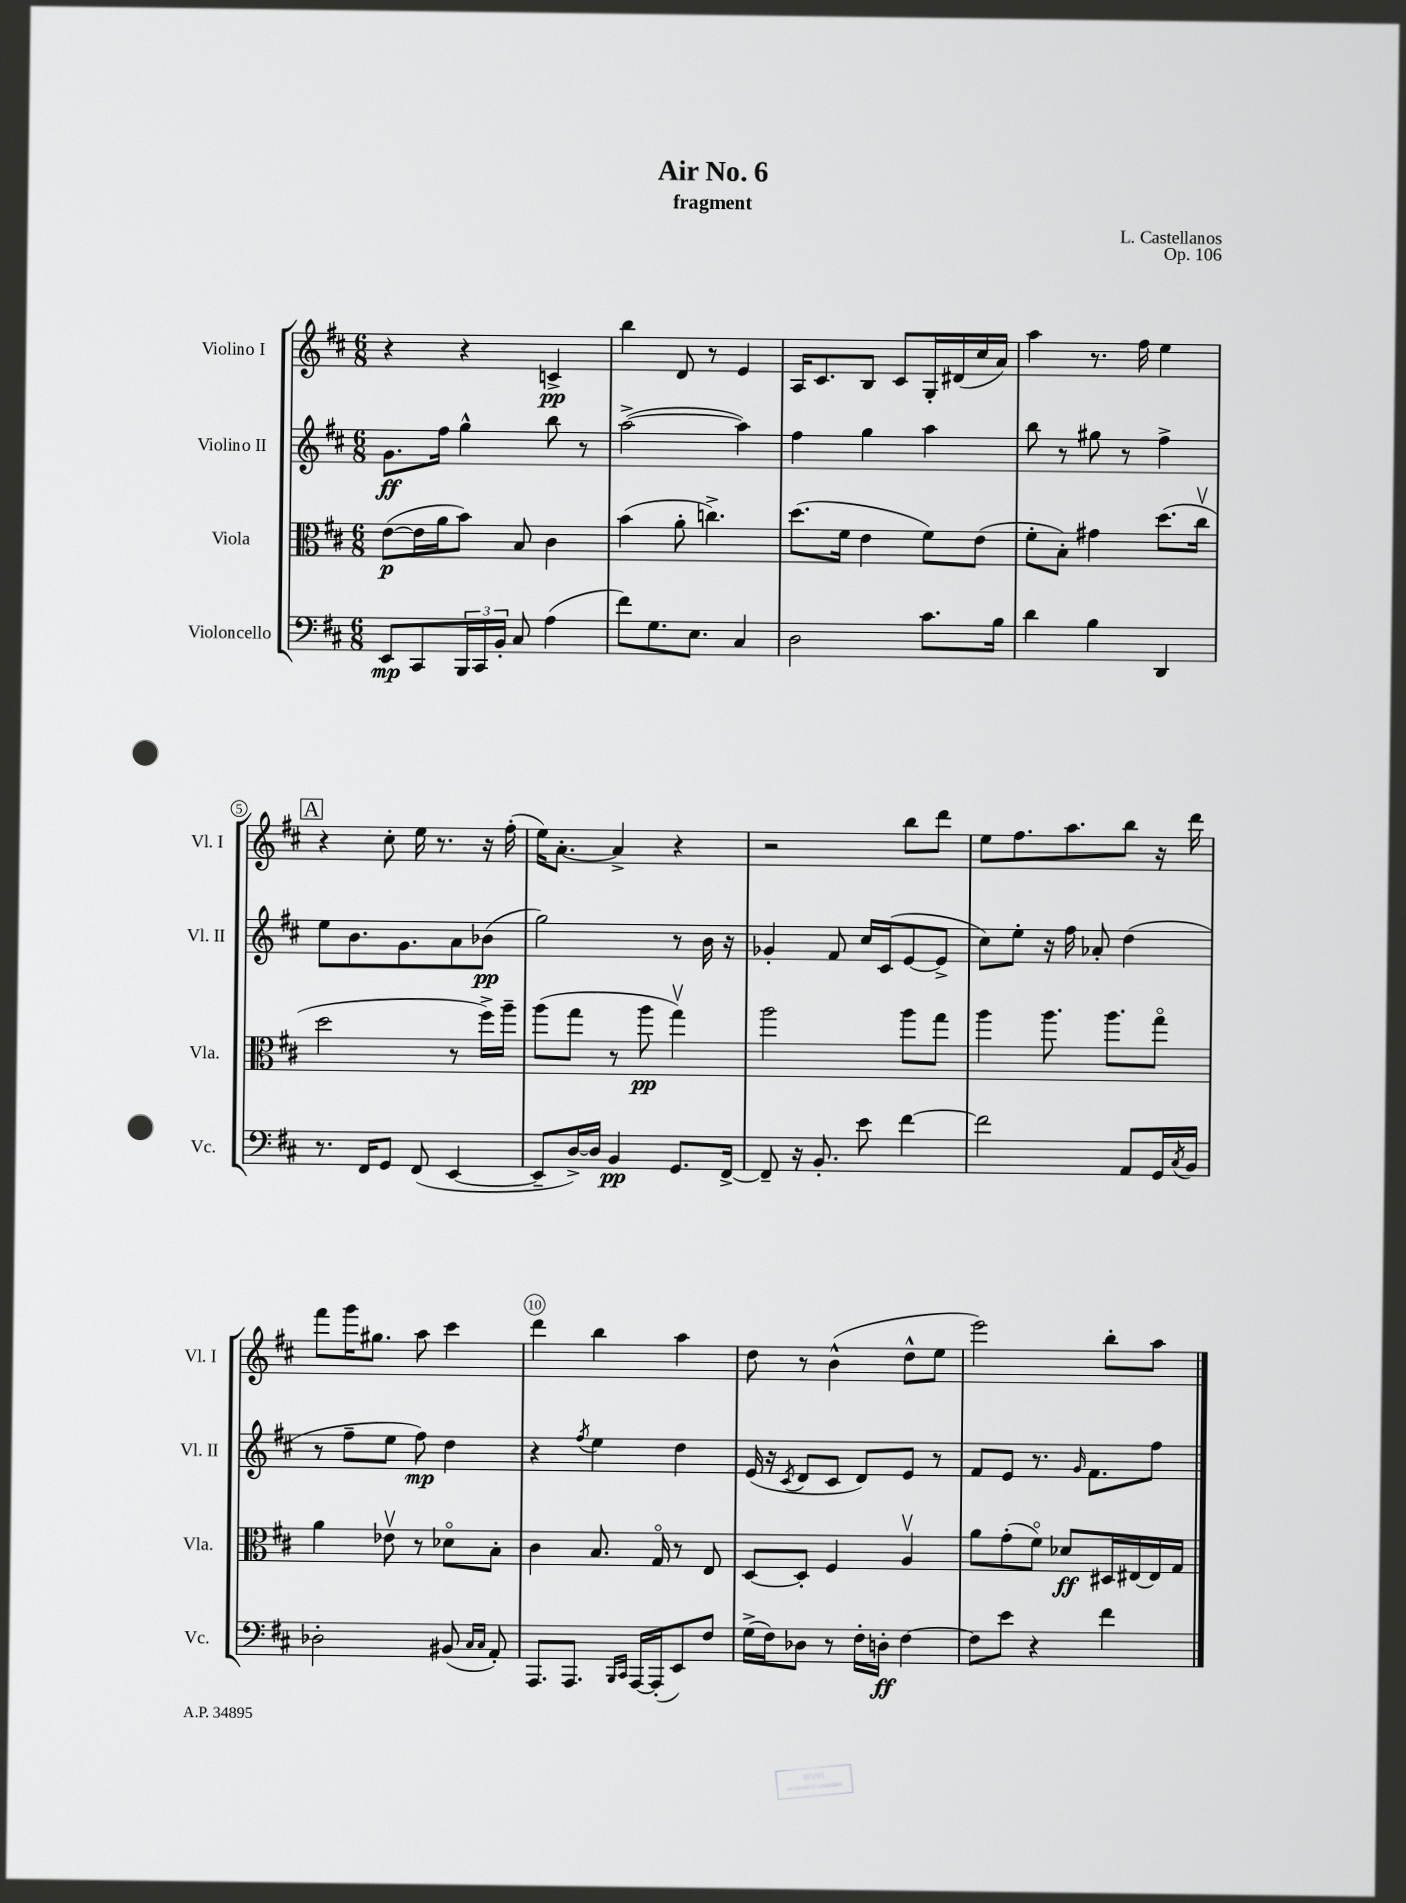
\header { title = "Air No. 6" composer = "L. Castellanos" subtitle = "fragment" opus = "Op. 106" }
<<
\new StaffGroup <<
\new Staff = "s0" \with { instrumentName = "Violino I" shortInstrumentName = "Vl. I" } {
    \clef treble \key d \major \numericTimeSignature \time 6/8
    r4 r4 c'4->\pp |
    b''4 d'8 r8 e'4 |
    a16 cis'8. b8 cis'8 g16-. dis'16( cis''16 a'16) |
    a''4 r8. fis''16 e''4 |
    \mark \markup { \box "A" } r4 cis''8-. e''16 r8. r16 fis''16-.( |
    e''16) a'8.~-. a'4-> r4 |
    r2 b''8 d'''8 |
    e''8 fis''8. a''8. b''8 r16 d'''16 |
    fis'''8 g'''16 gis''8. a''8 cis'''4 |
    d'''4 b''4 a''4 |
    d''8 r8 b'4-^( d''8-^ e''8 |
    e'''2) b''8-. a''8 \bar "|." |
}
\new Staff = "s1" \with { instrumentName = "Violino II" shortInstrumentName = "Vl. II" } {
    \clef treble \key d \major \numericTimeSignature \time 6/8
    g'8.\ff fis''16 g''4-^ b''8 r8 |
    a''2~->( a''4) |
    fis''4 g''4 a''4 |
    b''8 r8 gis''8 r8 fis''4-> |
    \mark \markup { \box "A" } e''8 b'8. g'8. a'8 bes'8\pp( |
    g''2) r8 b'16 r16 |
    ges'4-. fis'8 cis''16 cis'16( e'8~ e'8-> |
    cis''8) e''8-. r16 fis''16 aes'8-. d''4( |
    r8 fis''8-- e''8 fis''8\mp) d''4 |
    r4 \acciaccatura { fis''8 } e''4 d''4 |
    e'16( r16 \acciaccatura { cis'8 } d'8 cis'8 d'8) e'8 r8 |
    fis'8 e'8 r8. \grace { g'16 } fis'8. fis''8 \bar "|." |
}
\new Staff = "s2" \with { instrumentName = "Viola" shortInstrumentName = "Vla." } {
    \clef alto \key d \major \numericTimeSignature \time 6/8
    e'8~\p( e'16 a'16 b'8) b8 cis'4 |
    b'4( a'8-. c''4.->) |
    d''8.( fis'16 e'4 fis'8) e'8( |
    fis'8-. b8-.) gis'4 d''8.( cis''16\upbow |
    \mark \markup { \box "A" } d''2 r8 fis''16->) a''16-- |
    a''8( g''8 r8 a''8\pp g''4\upbow) |
    a''2 a''8 g''8 |
    a''4 a''8. a''8. g''8\flageolet |
    a'4 ees'8\upbow r8 des'8\flageolet b8-. |
    cis'4 b8. g16\flageolet r8 e8 |
    d8~ d8-. fis4 a4\upbow |
    a'8 g'8-.( fis'8\flageolet) des'8\ff dis16 eis16~ eis16 g16 \bar "|." |
}
\new Staff = "s3" \with { instrumentName = "Violoncello" shortInstrumentName = "Vc." } {
    \clef bass \key d \major \numericTimeSignature \time 6/8
    e,8\mp cis,8 \tuplet 3/2 { b,,16 cis,16 b,16-. } cis8 a4( |
    fis'8) g8. e8. cis4 |
    d2 cis'8. b16 |
    d'4 b4 d,4 |
    \mark \markup { \box "A" } r8. fis,16 g,8 fis,8( e,4~ |
    e,8-- d16~->) d16 b,4\pp g,8. fis,16~-> |
    fis,8-- r16 b,8.-. e'8 fis'4~ |
    fis'2 a,8 g,16 \acciaccatura { cis8 } b,16 |
    des2-. bis,8( \grace { cis16 cis16 } a,8-.) |
    a,,8. a,,8. \grace { b,,16 cis,16 } a,,16~ a,,16-.( e,8) fis8 |
    g16->( fis16) des8 r8 fis16-. d16-.\ff fis4~ |
    fis8 e'8 r4 fis'4 \bar "|." |
}
>>
>>
\layout { \context { \Score \override BarNumber.break-visibility = ##(#f #t #t) barNumberVisibility = #(every-nth-bar-number-visible 5) \override BarNumber.stencil = #(make-stencil-circler 0.1 0.3 ly:text-interface::print) } }
